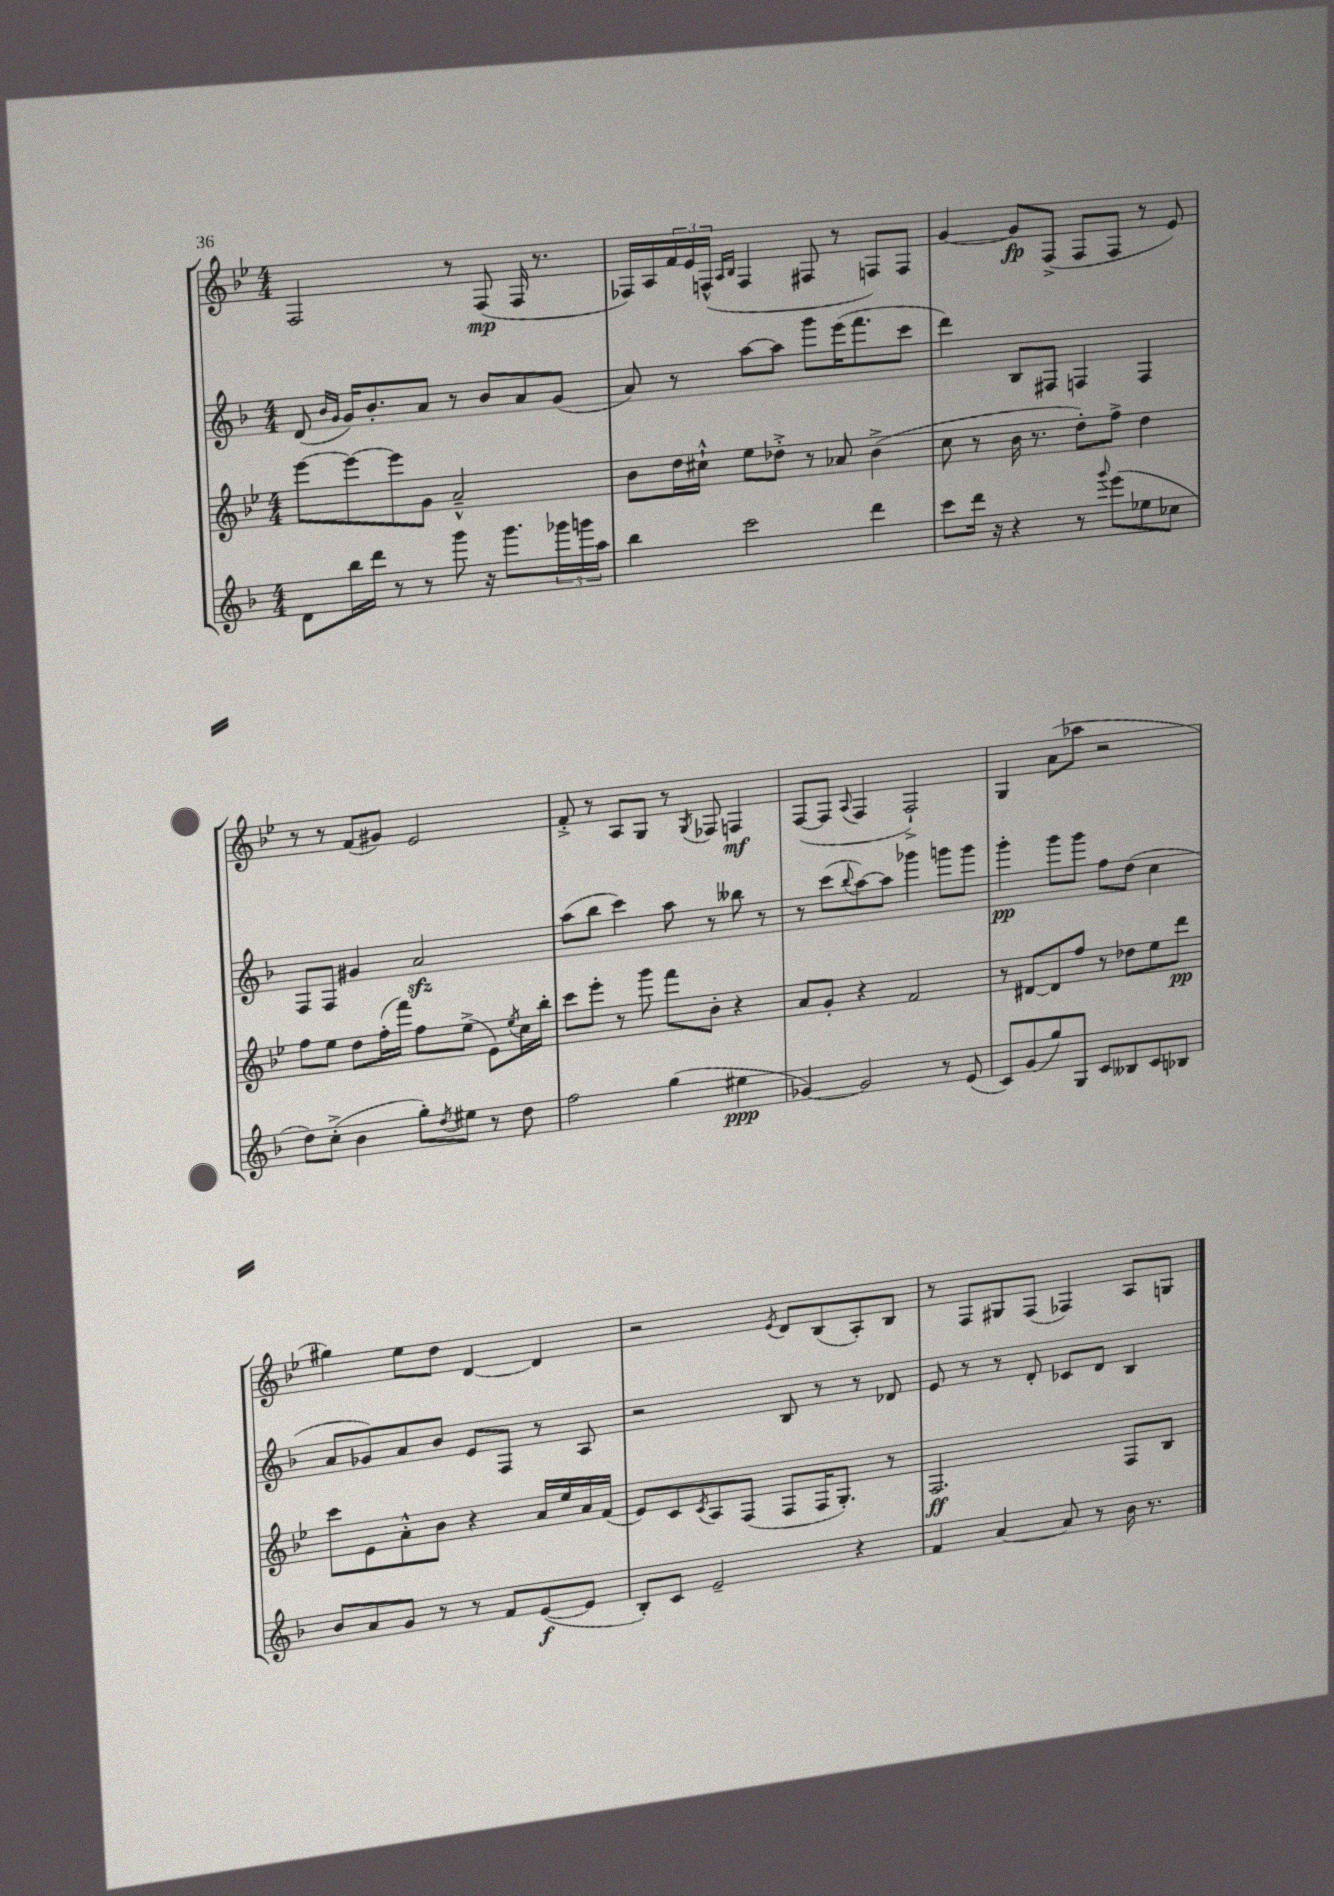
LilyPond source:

<<
\new StaffGroup <<
\new Staff = "s0" {
    \clef treble \key bes \major \numericTimeSignature \time 4/4
    f2 r8 f8\mp( f16 r8. |
    fes16) a16 \tuplet 3/2 { f'16 ees'16 f16-^( } \grace { a16 bes16 } f4 fis8 r8 f8) f8 |
    g'4~ g'8\fp f8->( f8 f8 r8 ees'8) |
    r8 r8 f'8( gis'8) ees'2 |
    f'8-.-> r8 a8 g8 r8 \acciaccatura { g8 } fes8 f4\mf |
    f8~( f8 \appoggiatura { a8 } f4 f2-!->) |
    g4 a'8( aes''8 r2 |
    gis''4) ees''8 d''8 d'4~ d'4 |
    r2 \acciaccatura { ees'8 } d'8 bes8( a8-.) bes8 |
    r8 f8 gis8 f8( fes4) a8 g8 \bar "|." |
}
\new Staff = "s1" {
    \clef treble \key f \major \numericTimeSignature \time 4/4
    d'8( \grace { bes'16 g'16 } g'16) bes'8.-. a'8 r8 bes'8 a'8 g'8( |
    a'8) r8 a''8~ a''8 g'''8 e'''16( f'''8. c'''8 |
    d'''4) bes8 fis8 f4 f4 |
    f8 f8 gis'4 a'2\sfz |
    a''8( bes''8 c'''4) a''8 r8 beses''8 r8 |
    r8 c'''8( \appoggiatura { bes''8 } a''8~) a''8 ges'''4 g'''8 g'''8 |
    g'''4-.\pp g'''8 g'''8 f''8 d''8( c''4 |
    a'8 ges'8) a'8 bes'8 e'8 f8 r8 a8 |
    r2 bes8 r8 r8 des'8 |
    e'8 r8 r8 d'8-. ces'8 d'8 bes4 \bar "|." |
}
\new Staff = "s2" {
    \clef treble \key bes \major \numericTimeSignature \time 4/4
    ees'''8~ ees'''8~ ees'''8 g'8 a'2---^ |
    bes'8 d''16 cis''16-!-^ ees''8 des''8-.-> r8 aes'8 bes'4->( |
    c''8 r8 bes'16 r8. d''8-.) f''8-> d''4 |
    f''8 ees''8 d''8 f''16-.( f'''16) f''8 ees''8->( ees'8) \acciaccatura { ees''8 } c''16 bes''16-. |
    c'''8 ees'''8-. r8 g'''8 f'''8 bes'8-. r4 |
    a'8 g'8-. r4 f'2 |
    r8 dis'8~ dis'8 f''8 r8 des''8 ees''8 d'''8\pp |
    c'''8 ees'8 a'8-.-^ bes'8 r4 a'16 ees''16 a'16 f'16( |
    ees'8) c'8 \acciaccatura { c'8 } a8 f8( f8 f16 g8.-.) r8 |
    f2.\ff f8 bes8 \bar "|." |
}
\new Staff = "s3" {
    \clef treble \key f \major \numericTimeSignature \time 4/4
    d'8 bes''16 d'''16 r8 r8 g'''8 r16 g'''8. \tuplet 3/2 { ges'''16 g'''16 a''16 } |
    bes''4 c'''2 d'''4 |
    c'''8 d'''16 r16 r4 r8 \appoggiatura { g'''8 } e'''8( ees''8 ces''8 |
    d''8) c''8-.->( bes'4 g''8-.) \acciaccatura { d''8 } eis''8 r8 d''8 |
    f''2 g''4( eis''4\ppp |
    ges'4~) ges'2 r8 e'8( |
    c'8) g'8( g''8) g8 c'8 beses8 c'8 bes8 |
    bes'8 a'8 g'8 r8 r8 f'8 e'8~\f( e'8 |
    bes8-.) c'8 e'2-- r4 |
    f'4 a'4~ a'8 r8 bes'16 r8. \bar "|." |
}
>>
>>
\layout { \context { \Score \remove "Bar_number_engraver" } }
